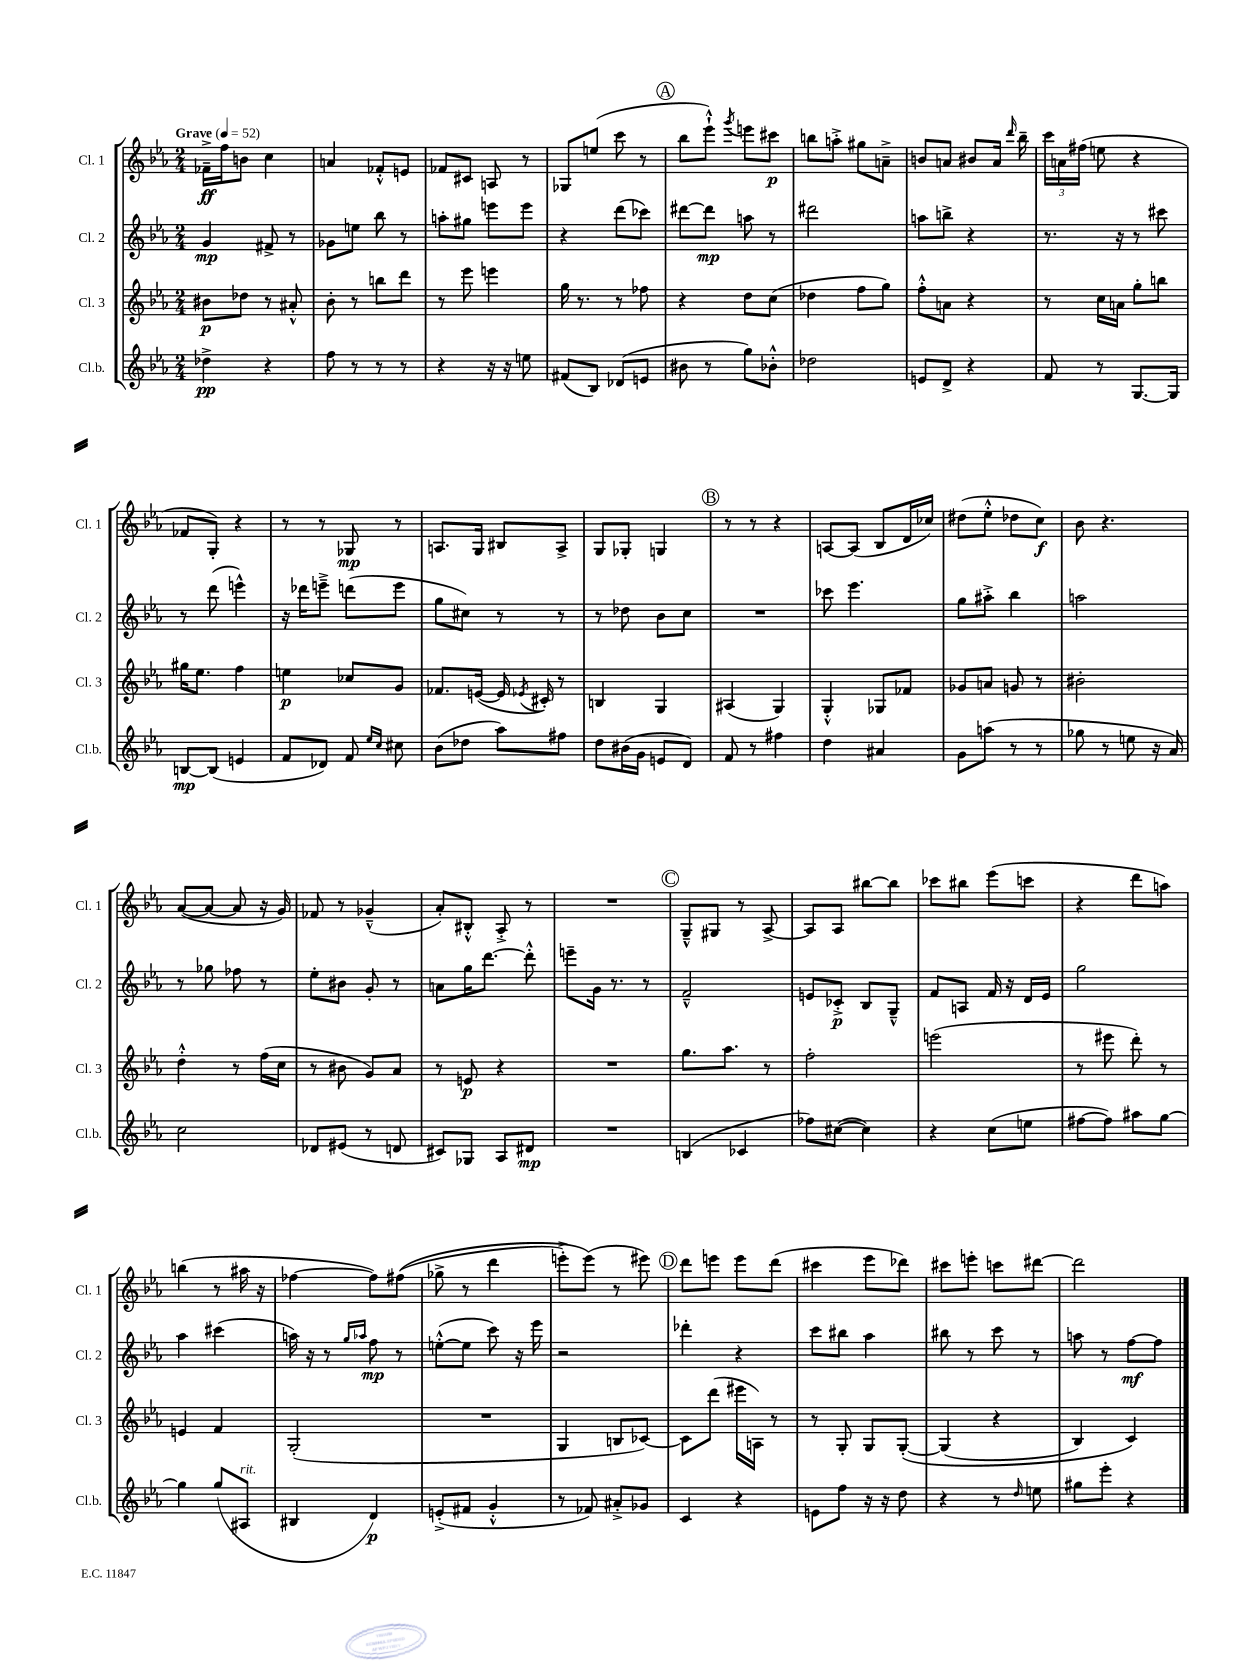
<<
\new StaffGroup <<
\new Staff = "s0" \with { instrumentName = "Cl. 1" shortInstrumentName = "Cl. 1" } {
    \clef treble \key ees \major \numericTimeSignature \time 2/4 \tempo "Grave" 4 = 52
    \autoBeamOff fes'16[--->\ff f''16 b'8] c''4 |
    a'4 fes'8[-.-^ e'8] |
    fes'8[ cis'8] a8 r8 |
    ges8[ e''8]( c'''8 r8 |
    \mark \markup { \circle "A" } bes''8[ ees'''8]-!-^) \acciaccatura { g'''8 } e'''8[ cis'''8]\p |
    b''8[ a''8]-.-> gis''8[ a'8]---> |
    b'8[ a'8] bis'8[ a'16] \grace { d'''16 } bes''16-- |
    \tuplet 3/2 { c'''16[ a'16 fis''16]( } e''8 r4 |
    fes'8[ g8]-.) r4 |
    r8 r8 ges8\mp r8 |
    a8.[ g16] bis8[ a8]-> |
    g8[ ges8]-. g4 |
    \mark \markup { \circle "B" } r8 r8 r4 |
    a8[~ a8]( bes8[ d'16 ces''16]) |
    dis''8[( ees''8]-.-^ des''8[ c''8]\f) |
    bes'8 r4. |
    aes'8[~( aes'8]~ aes'8 r16 g'16) |
    fes'8 r8 ges'4---^( |
    aes'8[-.) bis8]-.-^ aes8-.-> r8 |
    R2 |
    \mark \markup { \circle "C" } g8[---^ gis8] r8 aes8~-> |
    aes8[ aes8] bis''8[~ bis''8] |
    ces'''8[ bis''8] ees'''8[( c'''8] |
    r4 d'''8[ a''8]) |
    b''4( r8 ais''16 r16 |
    fes''4~ fes''8[) fis''8](\( |
    ges''8-> r8 d'''4 |
    e'''8[-.->) e'''8](\) r8 eis'''8) |
    \mark \markup { \circle "D" } d'''8[ e'''8] e'''8[ d'''8]( |
    cis'''4 ees'''8[ des'''8]) |
    cis'''8[ e'''8]-. c'''8[ dis'''8]~ |
    dis'''2 \bar "|." |
}
\new Staff = "s1" \with { instrumentName = "Cl. 2" shortInstrumentName = "Cl. 2" } {
    \clef treble \key ees \major \numericTimeSignature \time 2/4
    \autoBeamOff g'4\mp fis'8-> r8 |
    ges'8[ e''8] bes''8 r8 |
    a''8[-. gis''8] e'''8[ e'''8] |
    r4 d'''8[( ces'''8]) |
    \mark \markup { \circle "A" } dis'''8[~ dis'''8]\mp a''8 r8 |
    dis'''2 |
    a''8[ b''8]-> r4 |
    r8. r16 r8 cis'''8 |
    r8 d'''8( e'''4-^) |
    r16 des'''16[ e'''8]---> d'''8[( e'''8] |
    g''8[ cis''8]) r8 r8 |
    r8 des''8 bes'8[ c''8] |
    \mark \markup { \circle "B" } R2 |
    ces'''8 ees'''4. |
    g''8[ ais''8]-.-> bes''4 |
    a''2 |
    r8 ges''8 fes''8 r8 |
    ees''8[-. bis'8] g'8-. r8 |
    a'8[ g''16 d'''8.]~ d'''8-.-^ |
    e'''8[-- g'16] r8. r8 |
    \mark \markup { \circle "C" } f'2---^ |
    e'8[ ces'8]-.->\p bes8[ g8]---^ |
    f'8[ a8] f'16 r16 d'16[ ees'16] |
    g''2 |
    aes''4 cis'''4( |
    a''16) r16 r8 \grace { g''16[ aes''16] } f''8\mp r8 |
    e''8[~-.-^( e''8] c'''8) r16 ees'''16 |
    r2 |
    \mark \markup { \circle "D" } des'''4-. r4 |
    c'''8[ bis''8] aes''4 |
    bis''8 r8 c'''8 r8 |
    a''8 r8 f''8[~\mf f''8] \bar "|." |
}
\new Staff = "s2" \with { instrumentName = "Cl. 3" shortInstrumentName = "Cl. 3" } {
    \clef treble \key ees \major \numericTimeSignature \time 2/4
    \autoBeamOff bis'8[\p des''8] r8 ais'8-.-^ |
    bes'8-. r8 b''8[ d'''8] |
    r8 ees'''8 e'''4 |
    g''16 r8. r8 fes''8 |
    \mark \markup { \circle "A" } r4 d''8[ c''8]( |
    des''4 f''8[ g''8]) |
    f''8[-.-^ a'8] r4 |
    r8 c''16[ a'16] g''8[-. b''8] |
    gis''16[ ees''8.] f''4 |
    e''4\p ces''8[ g'8] |
    fes'8.[ e'16]~( e'16 \acciaccatura { ees'8 } cis'16-.) r8 |
    b4 g4 |
    \mark \markup { \circle "B" } ais4( g4) |
    g4-.-^ ges8[ fes'8] |
    ges'8[ a'8] g'8 r8 |
    bis'2-. |
    d''4-.-^ r8 f''16[( c''16] |
    r8 bis'8 g'8[) aes'8] |
    r8 e'8\p r4 |
    R2 |
    \mark \markup { \circle "C" } g''8.[ aes''8.] r8 |
    f''2-. |
    e'''2( |
    r8 eis'''8 d'''8-.) r8 |
    e'4 f'4 |
    g2-.( |
    R2 |
    g4 b8[ ces'8]~) |
    \mark \markup { \circle "D" } ces'8[ d'''8]( eis'''16[ a16]) r8 |
    r8 g8-. g8[ g8]~-.\( |
    g4( r4 |
    bes4) c'4\) \bar "|." |
}
\new Staff = "s3" \with { instrumentName = "Cl.b." shortInstrumentName = "Cl.b." } {
    \clef treble \key ees \major \numericTimeSignature \time 2/4
    \autoBeamOff des''4->\pp r4 |
    f''8 r8 r8 r8 |
    r4 r16 r16 e''8 |
    fis'8[( bes8]) des'8[( e'8] |
    \mark \markup { \circle "A" } bis'8 r8 g''8[) bes'8]-.-^ |
    des''2 |
    e'8[ d'8]-> r4 |
    f'8 r8 g8.[~ g16] |
    b8[~\mp b8]( e'4 |
    f'8[ des'8]) f'8 \grace { ees''16[ c''16] } cis''8 |
    bes'8[( des''8] aes''8[) fis''8] |
    d''8[ bis'16( g'16] e'8[ d'8]) |
    \mark \markup { \circle "B" } f'8 r8 fis''4 |
    d''4 ais'4 |
    g'8[ a''8]( r8 r8 |
    ges''8 r8 e''8 r16 aes'16) |
    c''2 |
    des'8[ eis'8]( r8 d'8 |
    cis'8[) ges8] aes8[ dis'8]\mp |
    R2 |
    \mark \markup { \circle "C" } b4( ces'4 |
    fes''8[) cis''8]~( cis''4) |
    r4 c''8[( e''8] |
    fis''8[~ fis''8]) ais''8[ g''8]~ |
    g''4 g''8[( ais8]^\markup { \italic "rit." } |
    bis4 d'4\p) |
    e'8[-.->( fis'8] g'4-.-^ |
    r8 fes'8) ais'8[-.-> ges'8] |
    \mark \markup { \circle "D" } c'4 r4 |
    e'8[ f''8] r16 r16 d''8 |
    r4 r8 \grace { d''16 } e''8 |
    gis''8[ ees'''8]-. r4 \bar "|." |
}
>>
>>
\layout { \context { \Score \remove "Bar_number_engraver" } }
